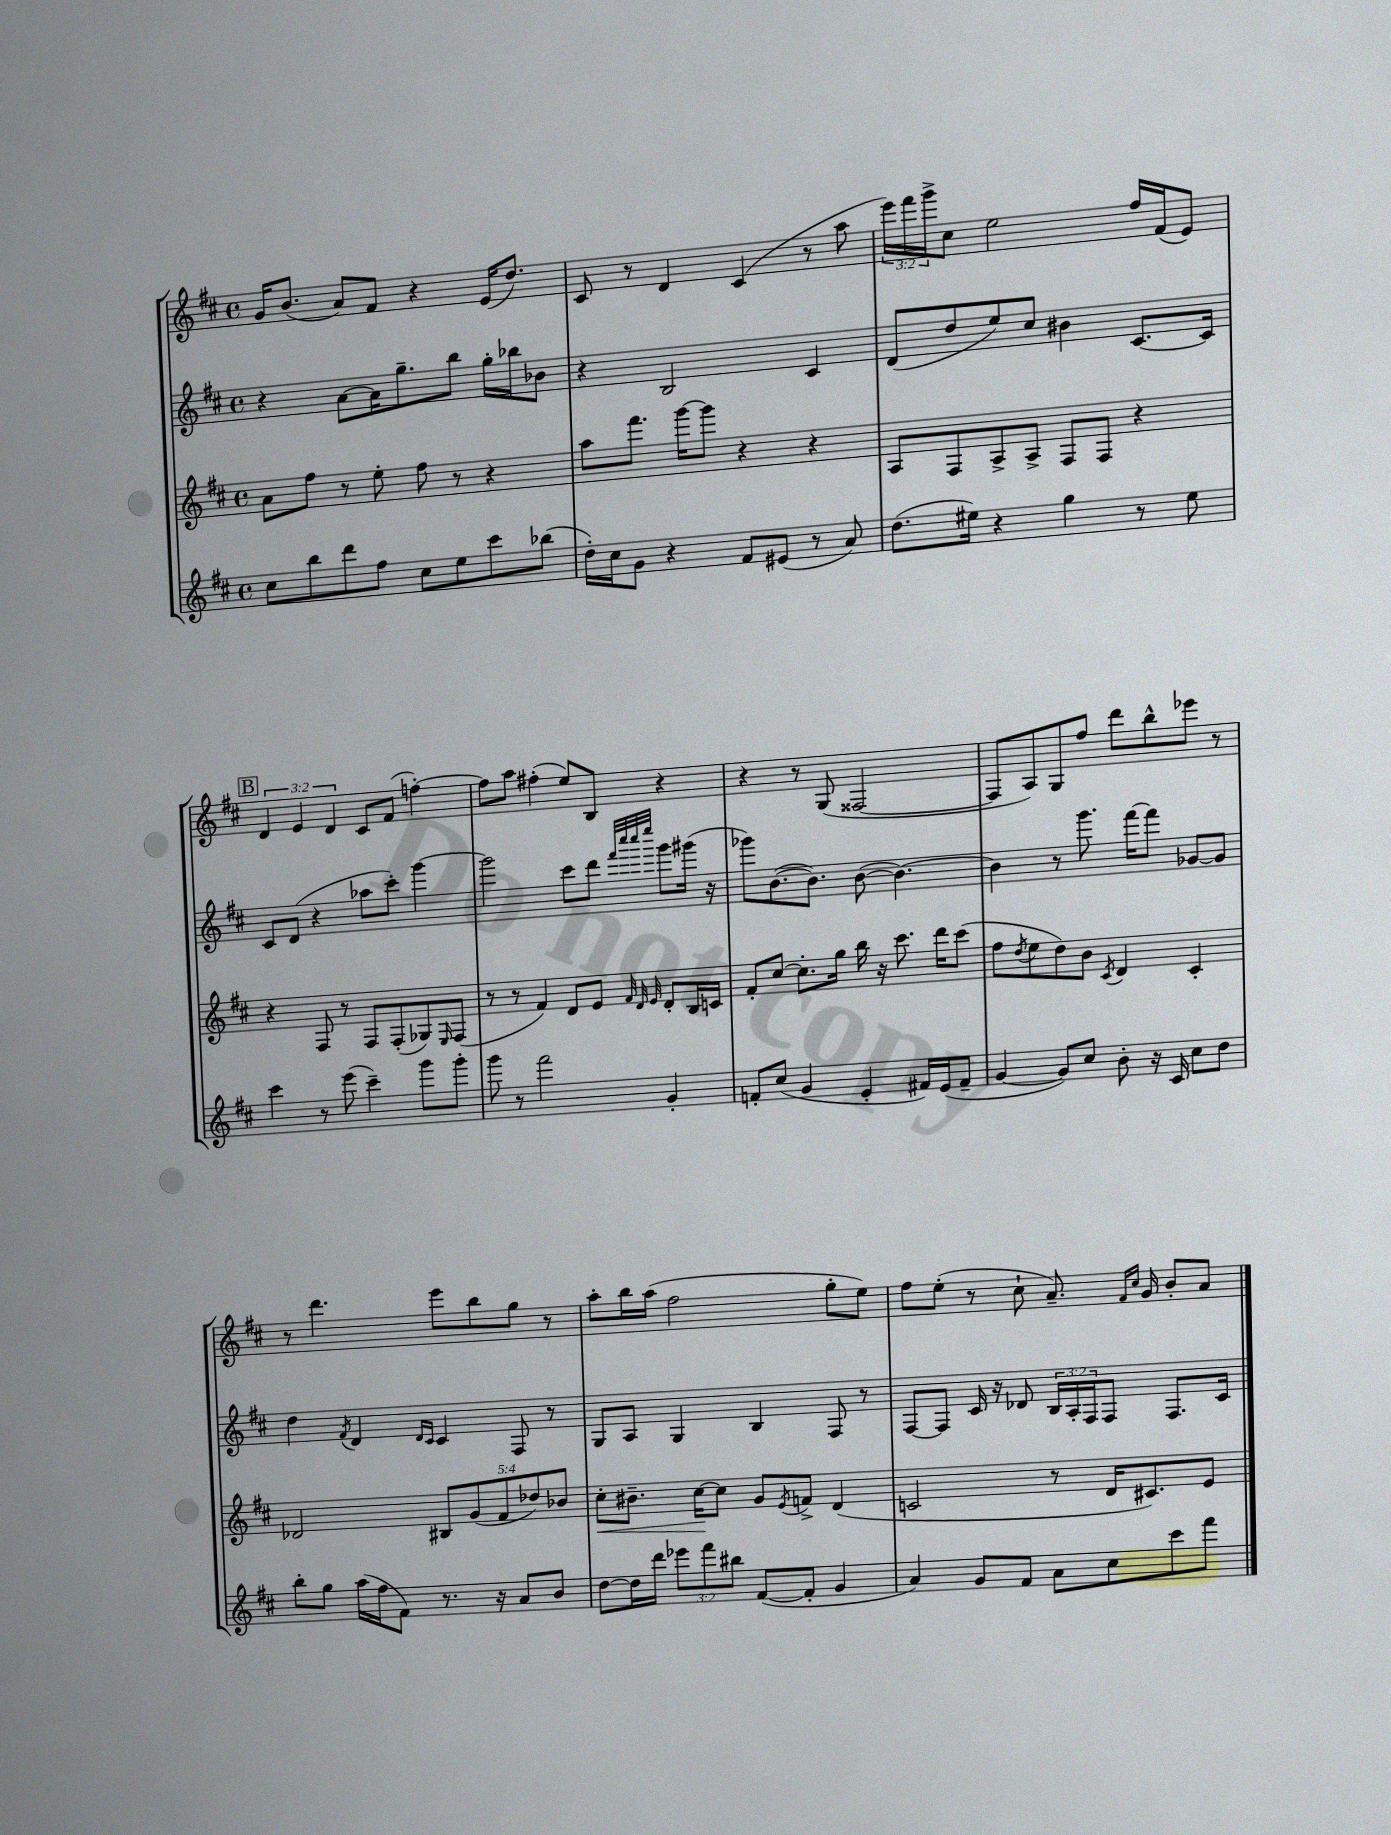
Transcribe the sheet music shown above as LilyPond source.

<<
\new StaffGroup <<
\new Staff = "s0" {
    \clef treble \key d \major \defaultTimeSignature \time 4/4 \override Staff.TupletNumber.text = #tuplet-number::calc-fraction-text
    g'16 b'8.( a'8) fis'8 r4 e'16( d''8.) |
    cis'8 r8 d'4 cis'4( r8 a''8 |
    \tuplet 3/2 { e'''16) fis'''16 g'''16-> } cis''8 e''2 fis''16 fis'16( e'8) |
    \mark \markup { \box "B" } \tuplet 3/2 { d'4 e'4 d'4 } cis'8 fis'8( f''4~-.) |
    f''8 a''8 fis''4-.( e''8) b8 r4 |
    r4 r8 g8( fisis2~ |
    fisis8 a8) g8 fis''8 d'''8 b''8-^ ees'''8 r8 |
    r8 d'''4. e'''8 b''8 g''8 r8 |
    a''8-. b''16 a''16( fis''2 g''8-. e''8) |
    fis''8 e''8-.( r8 cis''8-! a'8.--) \grace { fis'16 cis''16 } g'16 b'8-. a'8 \bar "|." |
}
\new Staff = "s1" {
    \clef treble \key d \major \defaultTimeSignature \time 4/4 \override Staff.TupletNumber.text = #tuplet-number::calc-fraction-text
    r4 a'8~ a'16 g''8.-- b''8 g''16-. bes''16 bes'8 |
    r4 b2 cis'4 |
    d'8( d''8 e''8) cis''8 bis'4 cis'8.~ cis'16 |
    \mark \markup { \box "B" } cis'8 d'8( r4 aes''8 cis'''8-.) g'''4~ |
    g'''2 cis'''8 d'''8 \grace { fis'''32 cis''''32 cis''''32 e''''32 } g'''8 gis'''16( r16 |
    ges'''8) b'8.~( b'8.) b'8~( b'4.~) |
    b'4 r8 g'''8. fis'''16~ fis'''8 ges'8~ ges'8 |
    d''4 \acciaccatura { fis'8 } d'4 \grace { d'16 cis'16 } cis'4 fis8 r8 |
    g8 a8 g4 b4 fis8 r8 |
    fis8~ fis8 cis'16 r16 des'8 \tuplet 3/2 { b16 a16-. fis16 } fis8 fis8. cis'16 \bar "|." |
}
\new Staff = "s2" {
    \clef treble \key d \major \defaultTimeSignature \time 4/4 \override Staff.TupletNumber.text = #tuplet-number::calc-fraction-text
    a'8 fis''8 r8 e''8-. fis''8 r8 r4 |
    a''8 fis'''8. g'''16~ g'''8 r4 r4 |
    a8 fis8 a8-> a8-> fis8 fis8 r4 |
    \mark \markup { \box "B" } r4 fis8 r8 fis8 fis8-.( ges8) \grace { e16 } fis8( |
    r8 r8 fis'4) d'8 e'8 \grace { fis'32 d'32 e'32 } d'8-. b16 c'16 |
    fis'8-. cis''8~ cis''8.-. g''16 b''16 r16 cis'''8. d'''16 cis'''8( |
    fis''8 \acciaccatura { d''8 } e''8 d''8) b'8 \acciaccatura { cis'8 } d'4 cis'4-. |
    des'2 \tuplet 5/4 { bis8 g'8( fis'8 des''8) bes'8 } |
    cis''8-.\< bis'8.-- cis''16~\! cis''8 g'8 \acciaccatura { e'8 } f'8-> d'4( |
    c'2 r8 d'16 cis'8.) e'8 \bar "|." |
}
\new Staff = "s3" {
    \clef treble \key d \major \defaultTimeSignature \time 4/4 \override Staff.TupletNumber.text = #tuplet-number::calc-fraction-text
    cis''8 b''8 d'''8 fis''8 cis''8 e''8 cis'''8 bes''8( |
    d''16-.) cis''16 g'8 r4 fis'8 eis'8( r8 a'8) |
    d''8.( eis''16) r4 g''4 r8 eis''8 |
    \mark \markup { \box "B" } cis'''4 r8 e'''8( cis'''4--) g'''8 g'''8-. |
    g'''8 r8 fis'''2 g'4-. |
    f'8-. cis''8( g'4 e'4-. fis'16) e'16( fis'8-- |
    g'4~ g'8) cis''8 b'8-. r16 cis'16 cis''8 d''8 |
    b''8-. g''8 a''16( fis''16 fis'8) r8. r16 a'8 b'8 |
    d''8~ d''16 d'''16 \tuplet 3/2 { ees'''8 fis'''8 bis''8 } fis'8~( fis'8-. g'4 |
    a'4) g'8 fis'8 a'8 cis''8 cis'''8 fis'''8 \bar "|." |
}
>>
>>
\layout { \context { \Score \remove "Bar_number_engraver" } }
